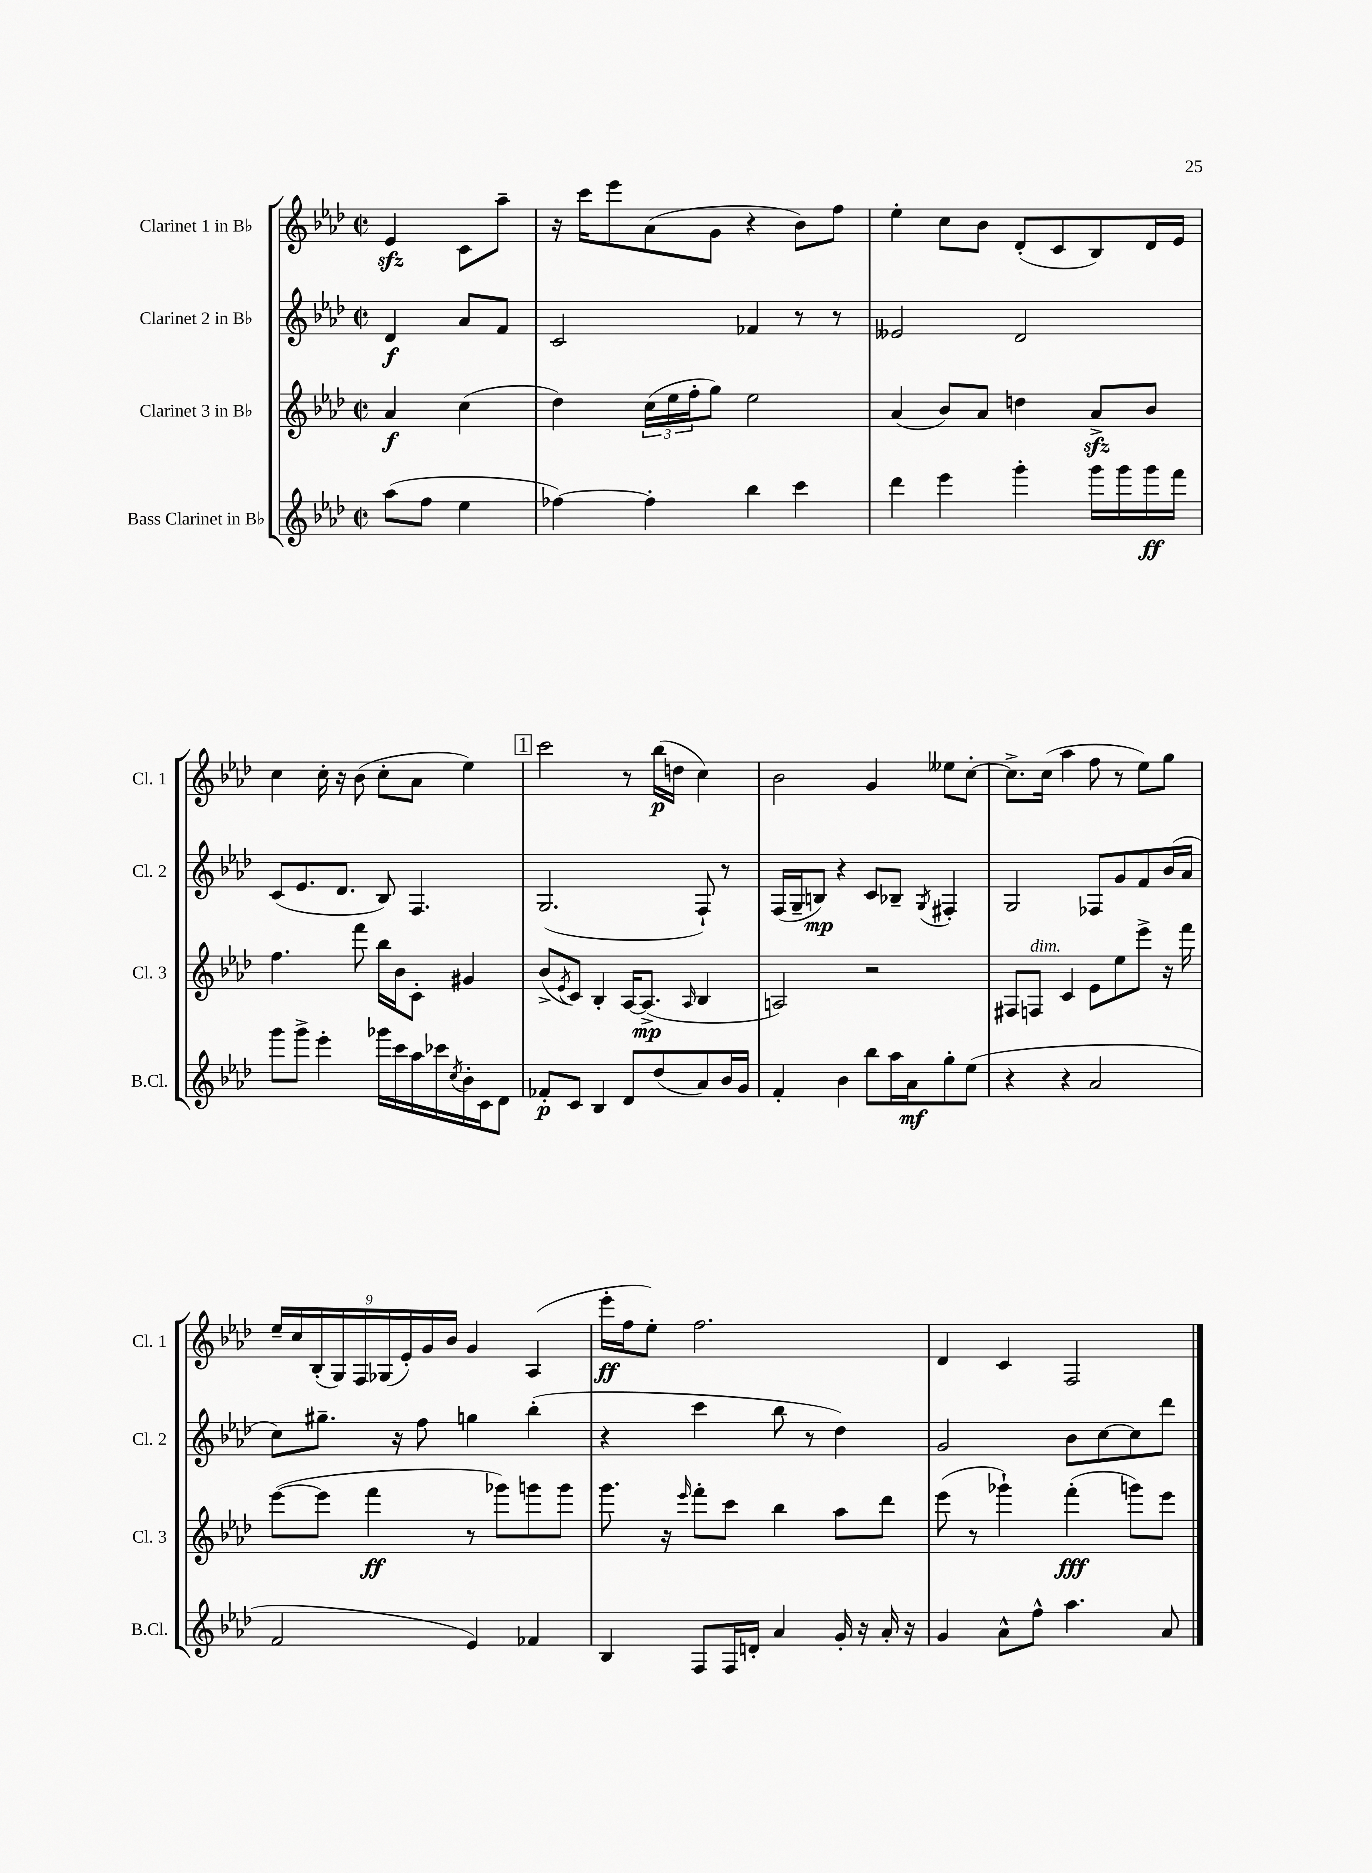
<<
\new StaffGroup <<
\new Staff = "s0" \with { instrumentName = "Clarinet 1 in Bb" shortInstrumentName = "Cl. 1" } {
    \clef treble \key aes \major \defaultTimeSignature \time 2/2 \partial 2
    ees'4\sfz c'8 aes''8-- |
    r16 c'''16 ees'''8 aes'8( g'8 r4 bes'8) f''8 |
    ees''4-. c''8 bes'8 des'8-.( c'8 bes8) des'16 ees'16 |
    c''4 c''16-. r16 bes'8( c''8-. aes'8 ees''4) |
    \mark \markup { \box "1" } c'''2 r8 bes''16\p( d''16 c''4) |
    bes'2 g'4 eeses''8 c''8~-. |
    c''8.-> c''16( aes''4 f''8 r8 ees''8) g''8 |
    \tuplet 9/8 { ees''16-- c''16 bes16-.( g16) f16 ges16( ees'16-.) g'16 bes'16 } g'4 aes4( |
    ees'''16-.\ff f''16 ees''8-.) f''2. |
    des'4 c'4 f2 \bar "|." |
}
\new Staff = "s1" \with { instrumentName = "Clarinet 2 in Bb" shortInstrumentName = "Cl. 2" } {
    \clef treble \key aes \major \defaultTimeSignature \time 2/2 \partial 2
    des'4\f aes'8 f'8 |
    c'2 fes'4 r8 r8 |
    eeses'2 des'2 |
    c'8( ees'8. des'8. bes8) f4. |
    \mark \markup { \box "1" } g2.( f8-!) r8 |
    f16( g16-- b8\mp) r4 c'8 bes8-- \acciaccatura { g8 } fis4-. |
    g2 fes8 g'8 f'8 bes'16( aes'16 |
    c''8) gis''8.-- r16 f''8 g''4 bes''4-.( |
    r4 c'''4 bes''8 r8 des''4) |
    g'2 bes'8 c''8~ c''8 des'''8 \bar "|." |
}
\new Staff = "s2" \with { instrumentName = "Clarinet 3 in Bb" shortInstrumentName = "Cl. 3" } {
    \clef treble \key aes \major \defaultTimeSignature \time 2/2 \partial 2
    aes'4\f c''4( |
    des''4) \tuplet 3/2 { c''16( ees''16 f''16-. } g''8) ees''2 |
    aes'4( bes'8) aes'8 d''4 aes'8->\sfz bes'8 |
    f''4. f'''8 bes''16 bes'16 c'8-. gis'4 |
    \mark \markup { \box "1" } bes'8->( \acciaccatura { ees'8 } c'8) bes4-. aes16~ aes8.->\mp( \grace { aes16 } bes4 |
    a2) r2 |
    fis8 f8^\markup { \italic "dim." } c'4 ees'8 ees''8 ees'''8-> r16 f'''16 |
    ees'''8~( ees'''8 f'''4\ff r8 ges'''8) g'''8 g'''8 |
    g'''8. r16 \grace { ees'''16 } f'''8-. c'''8 bes''4 aes''8 des'''8 |
    ees'''8( r8 ges'''4-!) f'''4-.\fff( g'''8) ees'''8 \bar "|." |
}
\new Staff = "s3" \with { instrumentName = "Bass Clarinet in Bb" shortInstrumentName = "B.Cl." } {
    \clef treble \key aes \major \defaultTimeSignature \time 2/2 \partial 2
    aes''8( f''8 ees''4 |
    fes''4~) fes''4-. bes''4 c'''4 |
    des'''4 ees'''4 g'''4-. g'''16 g'''16 g'''16\ff f'''16 |
    g'''8 g'''8-> ees'''4-. ges'''16 c'''16 aes''16 ces'''16 \acciaccatura { c''8 } bes'16-. c'16 des'8 |
    \mark \markup { \box "1" } fes'8-.\p c'8 bes4 des'8 des''8( aes'8) bes'16 g'16 |
    f'4-. bes'4 bes''8 aes''16 aes'16\mf g''8-. ees''8( |
    r4 r4 aes'2 |
    f'2 ees'4) fes'4 |
    bes4 f8 f16 d'16-. aes'4 g'16-. r16 aes'16-. r16 |
    g'4 aes'8-^ f''8-^ aes''4. aes'8 \bar "|." |
}
>>
>>
\layout { \context { \Score \remove "Bar_number_engraver" } }
